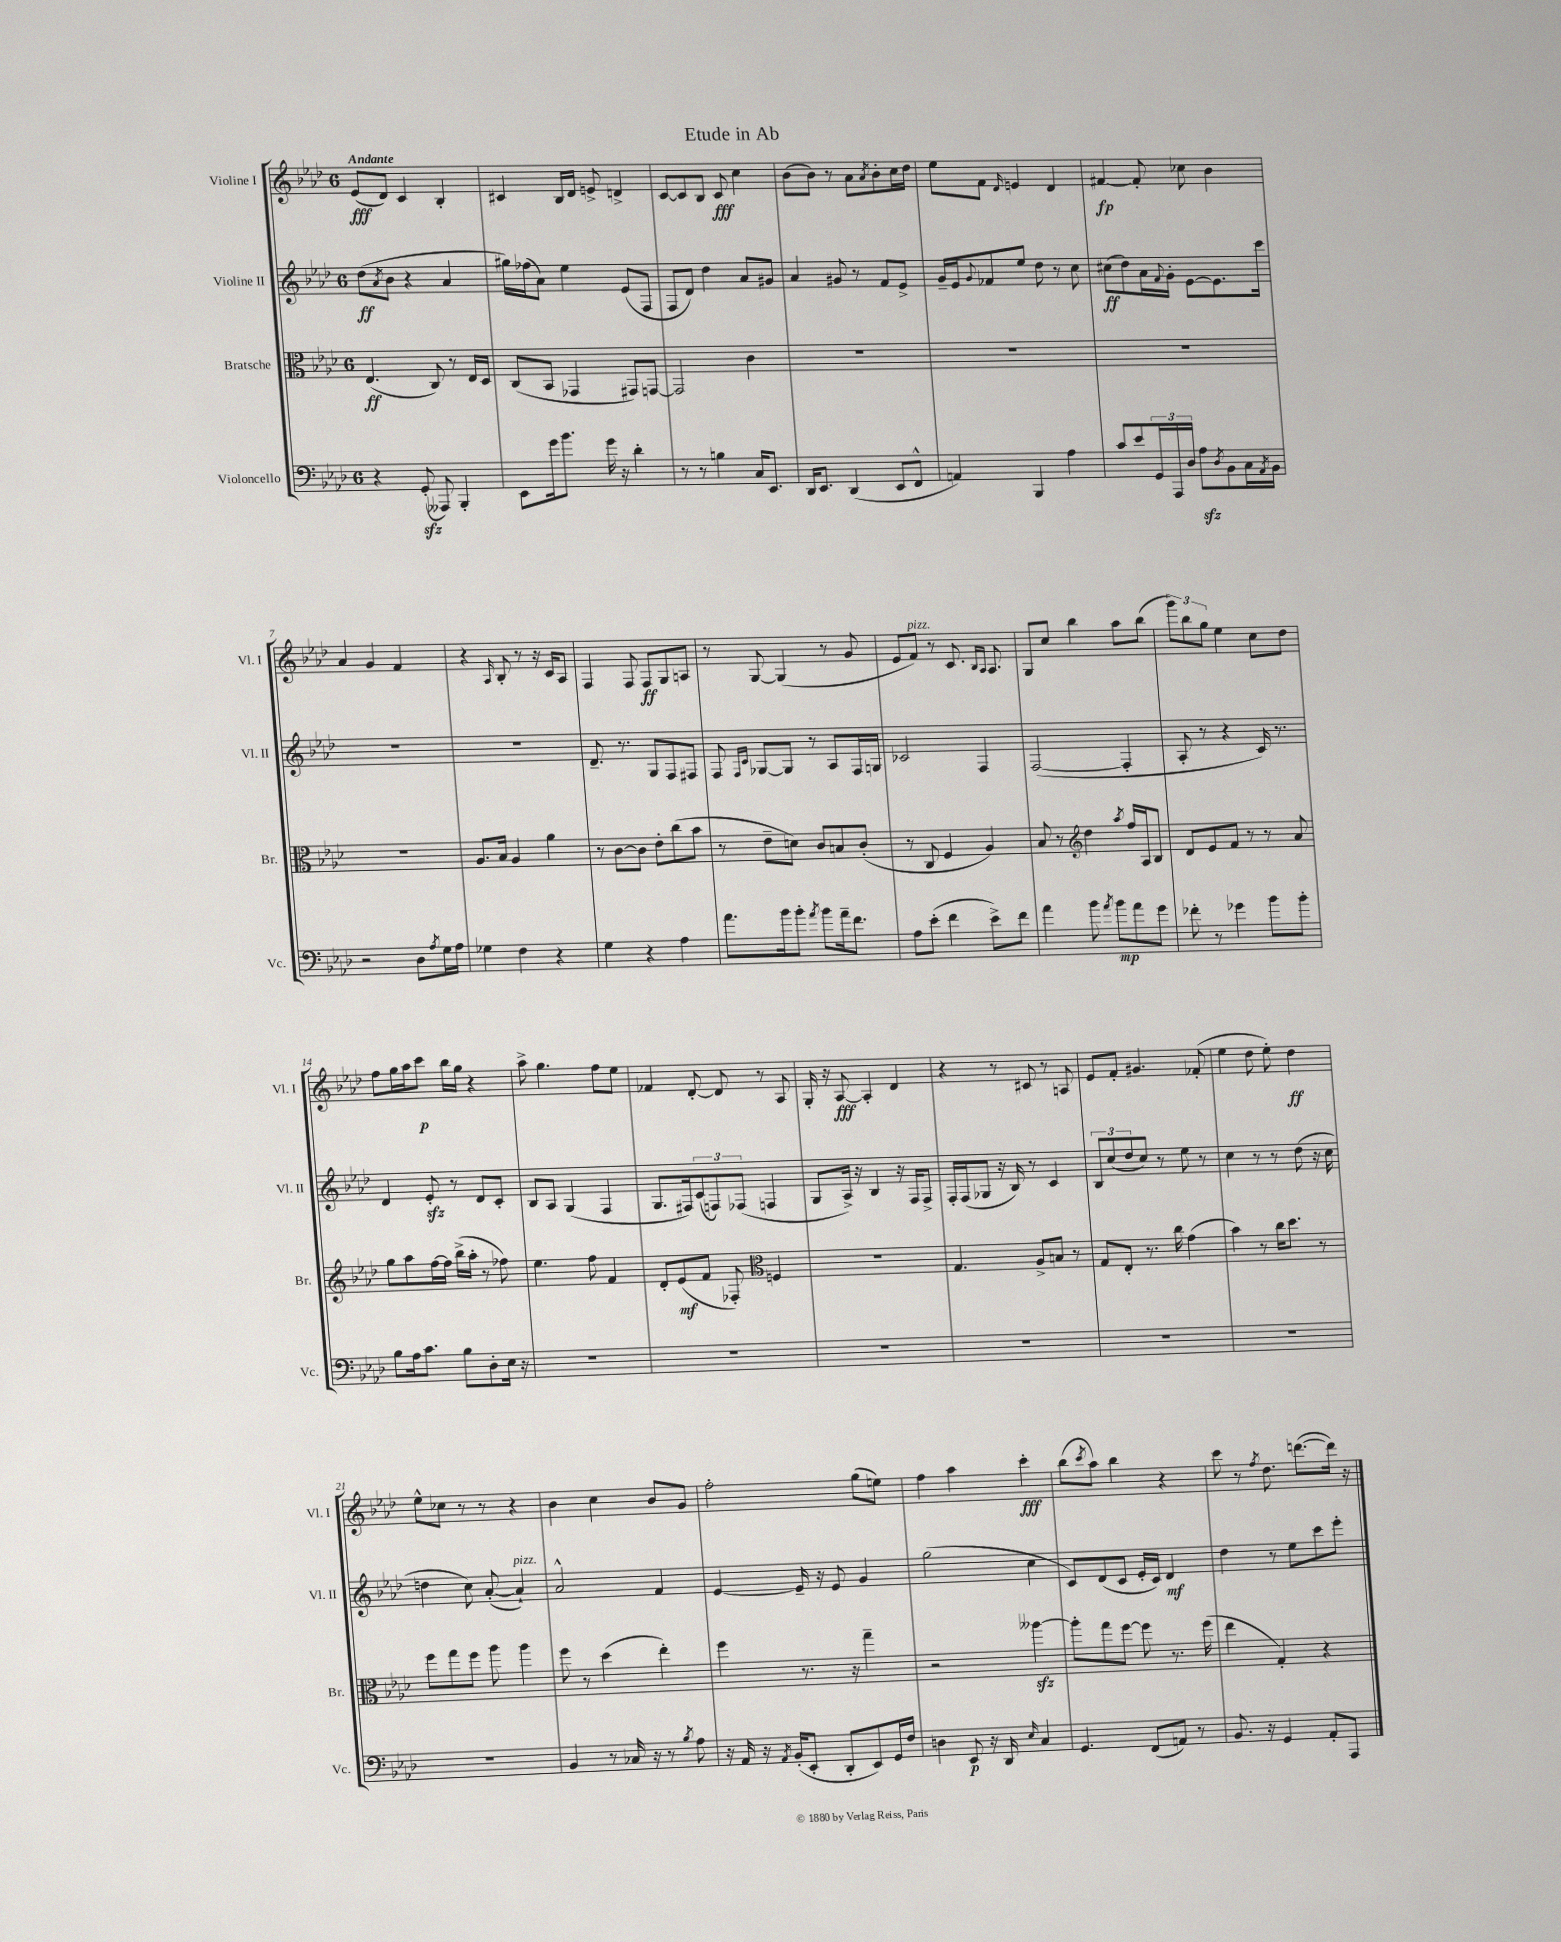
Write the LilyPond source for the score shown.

\header { title = "Etude in Ab" }
<<
\new StaffGroup <<
\new Staff = "s0" \with { instrumentName = "Violine I" shortInstrumentName = "Vl. I" } {
    \clef treble \key aes \major \once \override Staff.TimeSignature.style = #'single-digit \time 6/8 \tempo "Andante"
    ees'8\fff( des'8) c'4 bes4-. |
    cis'4 bes16 des'16 e'8-> d'4-> |
    c'8~ c'8 bes8 c'8\fff c''4 |
    bes'8( bes'8) r8 aes'8 \acciaccatura { aes'8 } bes'8-. c''16 des''16 |
    ees''8 f'8 \grace { des'16 } e'4 des'4 |
    fis'4~\fp fis'8-. ces''8 bes'4 |
    aes'4 g'4 f'4 |
    r4 \grace { aes16 } bes8-. r8 r16 c'16 aes8 |
    f4 f8 f8\ff g8 a8 |
    r8 g8~ g4( r8 g'8 |
    ees'8 f'8^\markup { \italic "pizz." }) r8 c'8. \grace { bes16 aes16 } aes8. |
    g8 c''8 bes''4 aes''8 bes''8( |
    \tuplet 3/2 { g'''8) bes''8 g''8 } ees''4 c''8 des''8 |
    f''8 g''16 aes''16 c'''8\p bes''16 g''16 r4 |
    aes''8-> g''4. f''8 ees''8 |
    fes'4 des'8~-. des'8 r8 aes8 |
    g16-. r16 aes8~\fff aes4-. des'4 |
    r4 r8 cis'8 r8 a8 |
    ees'8 f'8-. gis'4. fes'8-.( |
    ees''4 des''8 ees''8-.) des''4\ff |
    ees''8-^ ces''8 r8 r8 r4 |
    bes'4 c''4 bes'8 g'8 |
    f''2-. g''8( e''8) |
    f''4 aes''4 c'''4-.\fff |
    bes''8( \acciaccatura { c'''8 } aes''8) bes''4 r4 |
    c'''8 r8 \acciaccatura { f''8 } des''8. d'''8.~( d'''16) r16 \bar "|." |
}
\new Staff = "s1" \with { instrumentName = "Violine II" shortInstrumentName = "Vl. II" } {
    \clef treble \key aes \major \once \override Staff.TimeSignature.style = #'single-digit \time 6/8
    des''8\ff( \acciaccatura { aes'8 } bes'8 r4 aes'4 |
    gis''16) fes''16( aes'8) ees''4 ees'8( f8 |
    f8 des'8) des''4 aes'8 gis'8 |
    aes'4 gis'8 r8 f'8 ees'8-> |
    g'16-- ees'16 \appoggiatura { g'8 } fes'8 ees''8 des''8 r8 c''8 |
    cis''8\ff( des''8) aes'16 \appoggiatura { f'8 } g'16-. ees'8~ ees'8. c'''16 |
    R2. |
    R2. |
    des'8.-- r8. g8 f8 fis8 |
    f8 \grace { f16 c'16 } ges8~ ges8 r8 aes8 f16 g16 |
    ces'2 f4 |
    f2~( f4-. |
    aes8-. r8 r4 c'16) r8. |
    des'4 ees'8-.\sfz r8 des'8 c'8-. |
    bes8 aes8 g4( f4 |
    g8. fis16) \tuplet 3/2 { c'8( f8) fes8( } f4 |
    g8 aes16->) r16 bes4 r16 f16 f8-> |
    f16-. f16( ges8 r16 bes16) r8 c'4 |
    \tuplet 3/2 { bes8 c''8( des''8 } c''8) r8 ees''8 r8 |
    c''4 r8 r8 des''8( r16 c''16 |
    d''4 c''8) aes'8~-.( aes'4-!^\markup { \italic "pizz." }) |
    aes'2-^ f'4 |
    ees'4~ ees'16-- r16 ees'8 g'4 |
    g''2( c''4 |
    c'8) des'8( c'8 ees'16-. c'16) des'4\mf |
    des''4 r8 ees''8 c'''8 ees'''8-. \bar "|." |
}
\new Staff = "s2" \with { instrumentName = "Bratsche" shortInstrumentName = "Br." } {
    \clef alto \key aes \major \once \override Staff.TimeSignature.style = #'single-digit \time 6/8
    ees4.\ff( c8) r8 ees16 des16 |
    c8( bes,8 ges,4 gis,8) g,8~ |
    g,2 c'4 |
    R2. |
    R2. |
    R2. |
    R2. |
    aes8. bes16 aes4 aes'4 |
    r8 c'8~ c'8 ees'8-. c''8( bes'8 |
    r8 ees'8-- d'8) c'8 b8 c'8-.( |
    r8 c8 f4 aes4) |
    bes8 r8 \clef treble des''4 \acciaccatura { aes''8 } f''16 aes16 bes8 |
    des'8 ees'8 f'8 r8 r8 aes'8 |
    g''8 aes''8 f''16~ f''16 bes''16->( aes''16-. r8 fes''8) |
    ees''4. f''8 f'4 |
    des'8-. ees'8\mf( f'8 fes8-.) \clef alto f4 |
    r2. |
    g4. aes8-> b8 r8 |
    g8 ees8-. r8. c''16 g'4( |
    bes'4) r8 c''16 des''8. r8 |
    f''8 g''8 f''8 aes''8 aes''4 |
    f''8 r8 des''4( ees''4-.) |
    f''4 r8. r16 g''4-- |
    r2 aeses''4~\sfz |
    aeses''8-. g''8 f''8~ f''8 r8. f''16( |
    ees''4 g4-.) r4 \bar "|." |
}
\new Staff = "s3" \with { instrumentName = "Violoncello" shortInstrumentName = "Vc." } {
    \clef bass \key aes \major \once \override Staff.TimeSignature.style = #'single-digit \time 6/8
    r4 g,8-.\sfz( aeses,,8) bes,,4-. |
    ees,8 g'16 bes'8. g'16 r16 des'4-. |
    r8 r8 b4 c16 ees,8. |
    des,16 ees,8. des,4( ees,8 f,8-^ |
    a,4) bes,,4 aes4 |
    c'8 ees'8 \tuplet 3/2 { g,16 aes,,16 des16 } aes8\sfz \acciaccatura { des8 } bes,8 c16 \acciaccatura { aes,8 } bes,16 |
    r2 des8 \acciaccatura { aes8 } g16 aes16 |
    ges4 f4 r4 |
    g4 r4 aes4 |
    aes'8. bes'16 bes'8-. \acciaccatura { aes'8 } bes'8 aes'16-- f'8. |
    aes8 ees'8-.( f'4 ees'8->) f'8 |
    aes'4 bes'8 \acciaccatura { aes'8 } bes'8\mp aes'8 g'8 |
    fes'8-. r8 ges'4 bes'8 bes'8-. |
    bes8 aes16 c'8. bes8 des8-. ees16 r16 |
    R2. |
    R2. |
    R2. |
    R2. |
    R2. |
    R2. |
    R2. |
    bes,4 r8 ces16 r16 r8 \acciaccatura { bes8 } aes8 |
    r16 aes,16 r16 \acciaccatura { aes,8 } bes,16-.( ees,8-. des,8-. ees,8) g,16 f16 |
    d4 ees,8\p r16 des,16 \grace { ees16 } c4 |
    g,4. f,8( a,8) r8 |
    bes,8. r16 g,4 aes,8-. aes,,8 \bar "|." |
}
>>
>>
